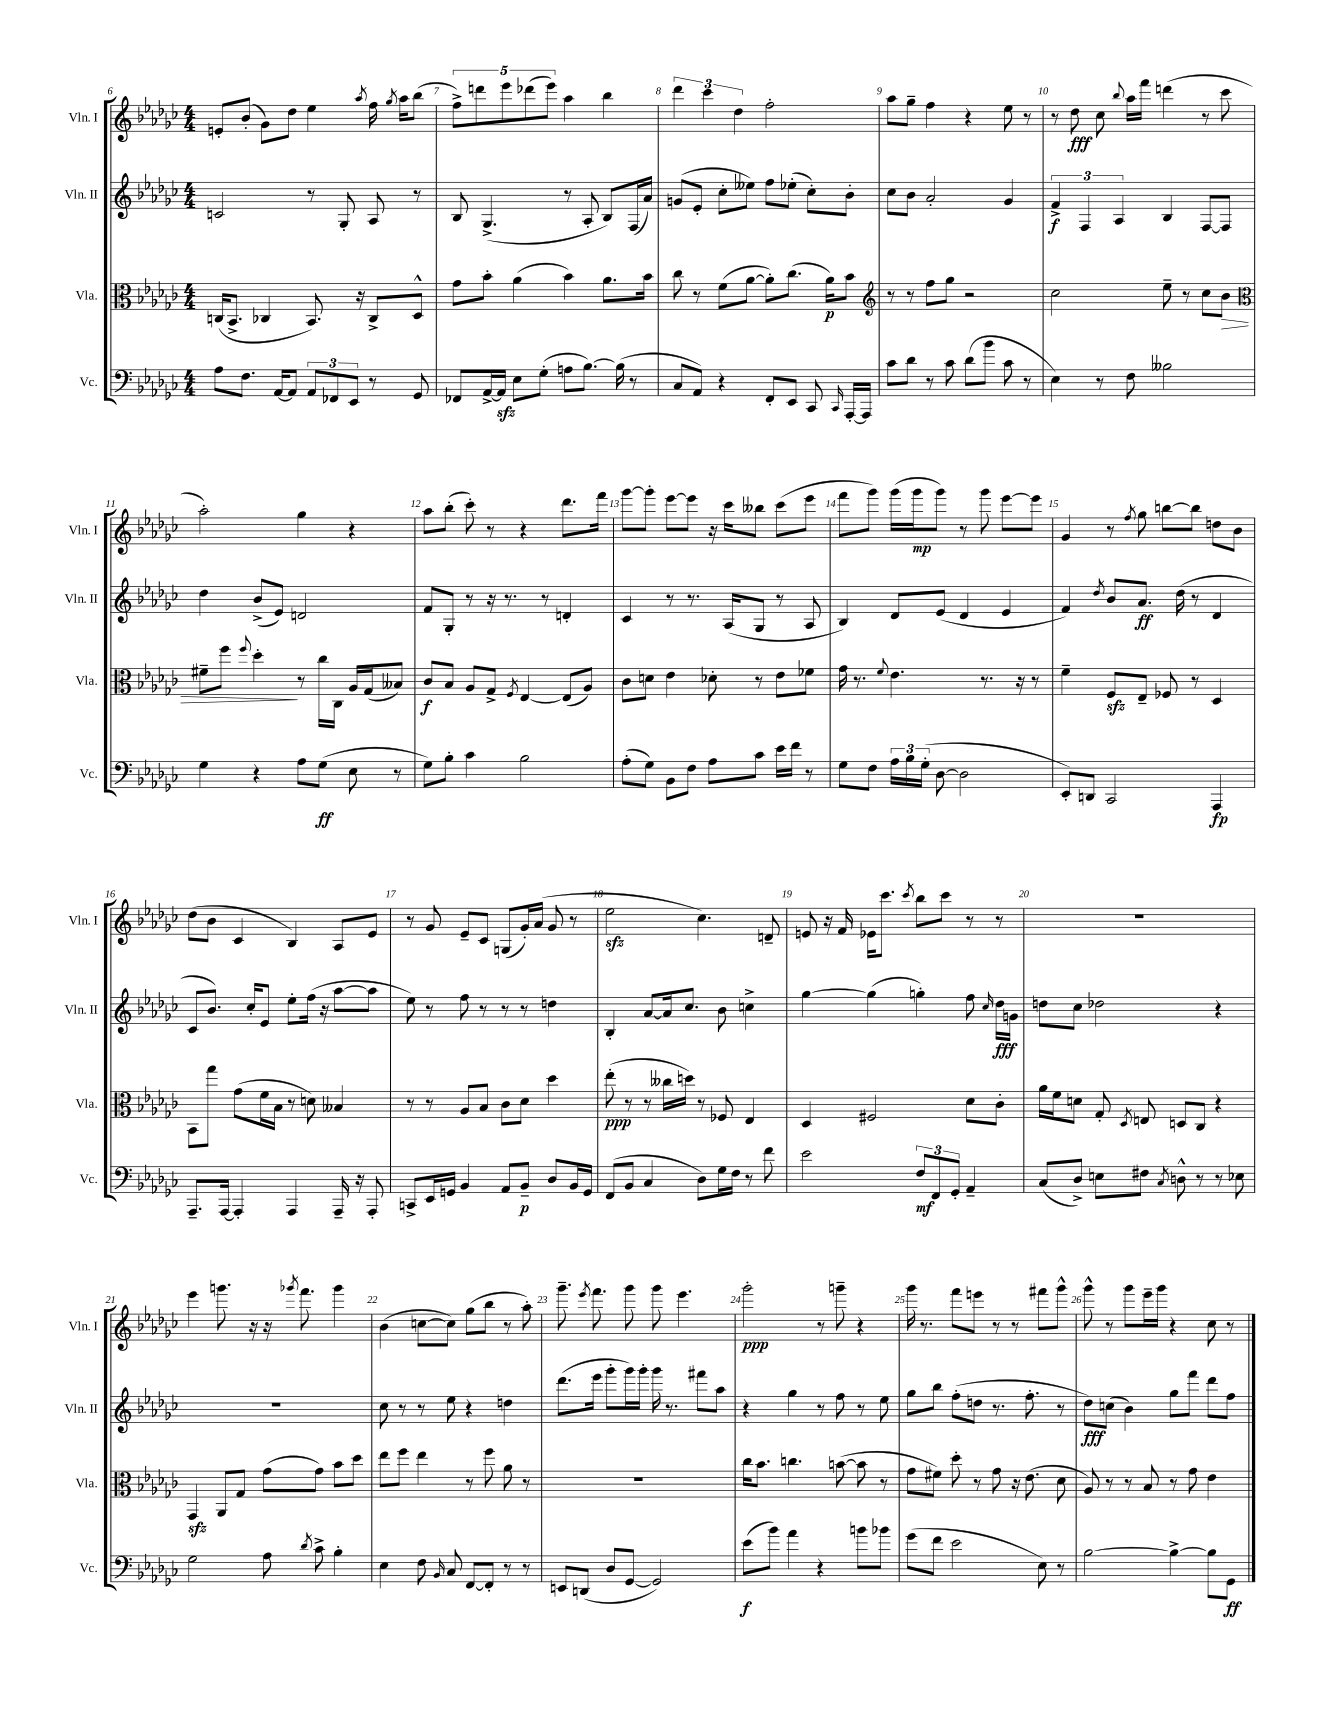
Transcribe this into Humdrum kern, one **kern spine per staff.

**kern	**dynam	**kern	**dynam	**kern	**dynam	**kern	**dynam
*part4	*part4	*part3	*part3	*part2	*part2	*part1	*part1
*staff4	*staff4	*staff3	*staff3	*staff2	*staff2	*staff1	*staff1
*I"Vc.	*	*I"Vla.	*	*I"Vln. II	*	*I"Vln. I	*
*I'Vc.	*	*I'Vla.	*	*I'Vln. II	*	*I'Vln. I	*
*clefF4	*	*clefC3	*	*clefG2	*	*clefG2	*
*k[b-e-a-d-g-c-]	*	*k[b-e-a-d-g-c-]	*	*k[b-e-a-d-g-c-]	*	*k[b-e-a-d-g-c-]	*
*M4/4	*	*M4/4	*	*M4/4	*	*M4/4	*
=6	=6	=6	=6	=6	=6	=6	=6
8A-\L	.	(16Cn/KL	.	2cn/	.	8en'/L	.
.	.	8.BB-^/J	.	.	.	.	.
8.F\J	.	.	.	.	.	(8b-'/J	.
.	.	4C-X/	.	.	.	8g-\L)	.
[16AA-/KL	.	.	.	.	.	.	.
8AA-/J]	.	.	.	.	.	8dd-\J	.
12AA-/L	.	8.BB-/)	.	8r	.	4ee-\	.
12FF-X/	.	.	.	.	.	.	.
.	.	.	.	8G-'/	.	.	.
12EE-/J	.	.	.	.	.	.	.
.	.	16r	.	.	.	.	.
.	.	.	.	.	.	8qaa-/	.
8r	.	8C-^/L	.	8A-/	.	16ff\	.
.	.	.	.	.	.	8qgg-/	.
.	.	.	.	.	.	16aa-\KL	.
8GG-/	.	8D-^^/J	.	8r	.	(8bb-\J	.
=7	=7	=7	=7	=7	=7	=7	=7
8FF-X/L	.	8g-\L	.	8B-/	.	10ff^\L)	.
.	.	.	.	.	.	10dddn\	.
[16AA-^/L	.	8b-'\J	.	(4.G-^/	.	.	.
16AA-zz/JJ]	.	.	.	.	.	.	.
.	.	.	.	.	.	10eee-\	.
8E-\L	.	(4a-\	.	.	.	.	.
.	.	.	.	.	.	(10ddd-X\	.
(8G-'\J	.	.	.	.	.	.	.
.	.	.	.	.	.	10eee-\J)	.
8An\L	.	4b-\)	.	8r	.	4aa-\	.
[8.B-\J)	.	.	.	8A-'/	.	.	.
.	.	8.a-\L	.	8B-/L)	.	4bb-\	.
(16B-\]	.	.	.	.	.	.	.
8r	.	.	.	(16F/L	.	.	.
.	.	16b-\Jk	.	16a-/JJ)	.	.	.
=8	=8	=8	=8	=8	=8	=8	=8
8C-/L	.	8cc-\	.	(8gn/L	.	6ddd-\	.
8AA-/J)	.	8r	.	8e-'/J	.	.	.
.	.	.	.	.	.	6ccc-\	.
4r	.	(8f\L	.	8cc-'\L	.	.	.
.	.	.	.	.	.	6dd-\	.
.	.	[8a-\J	.	8ee--X\J)	.	.	.
8FF'/L	.	8a-'\L])	.	8ff\L	.	2ff'\	.
8EE-/J	.	(8.cc-\J	.	(8ee-X'\J	.	.	.
8CC-/	.	.	.	8cc-'\L)	.	.	.
.	.	16a-\KL)	p	.	.	.	.
16qqCC-/	.	.	.	.	.	.	.
[16AAA-'/LL	.	8b-\J	.	8b-'\J	.	.	.
16AAA-/JJ]	.	.	.	.	.	.	.
=9	=9	=9	=9	=9	=9	=9	=9
*	*	*clefG2	*	*	*	*	*
8c-\L	.	8r	.	8cc-\L	.	8aa-\L	.
8d-\J	.	8r	.	8b-\J	.	8gg-~\J	.
8r	.	8ff\L	.	2a-'/	.	4ff\	.
8c-\	.	8gg-\J	.	.	.	.	.
(8d-\L	.	2r	.	.	.	4r	.
8b-\J	.	.	.	.	.	.	.
8c-\	.	.	.	4g-/	.	8ee-\	.
8r	.	.	.	.	.	8r	.
=10	=10	=10	=10	=10	=10	=10	=10
4E-\)	.	2cc-\	.	6f^/	f	8r	.
.	.	.	.	.	.	8dd-\	fff
.	.	.	.	6F/	.	.	.
8r	.	.	.	.	.	8cc-\	.
.	.	.	.	6A-/	.	.	.
.	.	.	.	.	.	8qqbb-/	.
8F\	.	.	.	.	.	16aa-\LL	.
.	.	.	.	.	.	16fff\JJ	.
2B--X\	.	8ee-~\	.	4B-/	.	(4dddn\	.
.	.	8r	.	.	.	.	.
.	.	8cc-\L	.	[8F/L	.	8r	.
!	!	!	!LO:HP:b	!	!	!	!
.	.	8b-\J	>	8F/J]	.	8ccc-\	.
!!LO:LB:g=z
=11	=11	=11	=11	=11	=11	=11	=11
*	*	*clefC3	*	*	*	*	*
4G-\	.	8f#X~\L	.	4dd-\	.	2aa-'\)	.
.	.	8ff\J	.	.	.	.	.
.	.	8qqff/	.	.	.	.	.
4r	.	4dd-'\	.	(8b-^/L	.	.	.
.	.	.	.	8e-/J)	.	.	.
8A-\L	.	8r	]	2dn/	.	4gg-\	.
(8G-\J	ff	16cc-\LL	.	.	.	.	.
.	.	16C-\JJ	.	.	.	.	.
8E-\	.	16A-/LL	.	.	.	4r	.
.	.	(16G-/J	.	.	.	.	.
8r	.	8B--X/J)	.	.	.	.	.
=12	=12	=12	=12	=12	=12	=12	=12
8G-\L)	.	8c-/L	f	8f/L	.	8aa-\L	.
8B-'\J	.	8B-/J	.	8G-'/J	.	(8bb-'\J	.
4c-\	.	8A-/L	.	8r	.	8ccc-'\)	.
.	.	8G-^/J	.	16r	.	8r	.
.	.	.	.	8.r	.	.	.
.	.	8qF/	.	.	.	.	.
2B-\	.	[4E-/	.	.	.	4r	.
.	.	.	.	8r	.	.	.
.	.	(8E-/L]	.	4dn'/	.	8.ddd-\L	.
.	.	8A-/J)	.	.	.	.	.
.	.	.	.	.	.	16fff\Jk	.
=13	=13	=13	=13	=13	=13	=13	=13
(8A-'\L	.	8c-\L	.	4c-/	.	[8ggg-\L	.
8G-\J)	.	8dn\J	.	.	.	8ggg-'\J]	.
8BB-\L	.	4e-\	.	8r	.	[8eee-\L	.
8F\J	.	.	.	8.r	.	8eee-\J]	.
8A-\L	.	8d-X'\	.	.	.	16r	.
.	.	.	.	(16A-/KL	.	16ccc-\KL	.
8c-\J	.	8r	.	8G-/J	.	8bb--X\J	.
16e-\LL	.	8e-\L	.	8r	.	(8ccc-\L	.
16f\JJ	.	.	.	.	.	.	.
8r	.	8f-X\J	.	8A-/	.	8eee-\J	.
=14	=14	=14	=14	=14	=14	=14	=14
8G-\L	.	16g-\	.	4B-/)	.	8fff\L	.
.	.	8.r	.	.	.	.	.
8F\J	.	.	.	.	.	8ggg-\J)	.
.	.	8qqf/	.	.	.	.	.
24A-\LL	.	4.e-\	.	8d-/L	.	(16ggg-\LL	.
24B-\	.	.	.	.	.	.	.
.	.	.	.	.	.	16ggg-\J	mp
(24G-'\JJ	.	.	.	.	.	.	.
[8D-\	.	.	.	(8e-/J	.	8ggg-\J)	.
2D-\]	.	.	.	4d-/	.	8r	.
.	.	8.r	.	.	.	8ggg-\	.
.	.	.	.	4e-/	.	[8eee-\L	.
.	.	16r	.	.	.	.	.
.	.	8r	.	.	.	8eee-\J]	.
=15	=15	=15	=15	=15	=15	=15	=15
8EE-'/L)	.	4f~\	.	4f/)	.	4g-/	.
8DDn/J	.	.	.	.	.	.	.
.	.	.	.	8qdd-/	.	.	.
2CC-/	.	8Fzz/L	.	8b-/L	.	8r	.
.	.	.	.	.	.	8qff/	.
.	.	8E-~/J	.	8.a-/J	ff	8gg-\	.
.	.	8F-X/	.	.	.	[8bbn\L	.
.	.	.	.	(16dd-\	.	.	.
.	.	8r	.	8r	.	8bb\J]	.
4AAA-/	fp	4D-/	.	4d-/	.	8ddn\L	.
.	.	.	.	.	.	8b-\J	.
!!LO:LB:g=z
=16	=16	=16	=16	=16	=16	=16	=16
8.AAA-~/L	.	8BB-\L	.	8c-/L	.	(8dd-\L	.
.	.	8gg-\J	.	8.b-/J)	.	8b-\J	.
[16AAA-/Jk	.	.	.	.	.	.	.
4AAA-'/]	.	(8g-\L	.	.	.	4c-/	.
.	.	.	.	16cc-'/KL	.	.	.
.	.	16f\L	.	8e-/J	.	.	.
.	.	16B-\JJ	.	.	.	.	.
4AAA-/	.	8r	.	8ee-'\L	.	4B-/)	.
.	.	8dn\)	.	(16ff\Jk	.	.	.
.	.	.	.	16r	.	.	.
16AAA-~/	.	4B--X/	.	[8aa-\L	.	8A-/L	.
16r	.	.	.	.	.	.	.
8AAA-'/	.	.	.	8aa-\J]	.	8e-/J	.
=17	=17	=17	=17	=17	=17	=17	=17
8CCn^/L	.	8r	.	8ee-\)	.	8r	.
16EE-/L	.	8r	.	8r	.	8g-/	.
16GGn/JJ	.	.	.	.	.	.	.
4BB-/	.	8A-/L	.	8ff\	.	8e-~/L	.
.	.	8B-/J	.	8r	.	8c-/J	.
8AA-/L	.	8c-\L	.	8r	.	(8Gn/L	.
8BB-~/J	p	8d-\J	.	8r	.	16g-'/L)	.
.	.	.	.	.	.	(16a-/JJ	.
8D-/L	.	4dd-\	.	4ddn\	.	8g-/	.
16BB-/L	.	.	.	.	.	8r	.
16GG/JJ	.	.	.	.	.	.	.
=18	=18	=18	=18	=18	=18	=18	=18
(8FF/L	.	(8ee-'\	ppp	4B-'/	.	2ee-zz\	.
8BB-/J	.	8r	.	.	.	.	.
4C-/	.	8r	.	[8a-/L	.	.	.
.	.	16cc--X\LL	.	16a-/k]	.	.	.
.	.	16ddn\JJ)	.	8.cc-/J	.	.	.
8D-\L)	.	8r	.	.	.	4.cc-\)	.
16G-\L	.	8F-X/	.	8b-\	.	.	.
16F\JJ	.	.	.	.	.	.	.
8r	.	4E-/	.	4ccn^\	.	.	.
8f\	.	.	.	.	.	8dn~/	.
=19	=19	=19	=19	=19	=19	=19	=19
2e-\	.	4D-/	.	[4gg-\	.	8en/	.
.	.	.	.	.	.	16r	.
.	.	.	.	.	.	16f/	.
.	.	2F#X/	.	(4gg-\]	.	16e-X\KL	.
.	.	.	.	.	.	8.ccc-\J	.
.	.	.	.	.	.	8qccc-/	.
12F/L	mf	.	.	4ggn'\)	.	8bb-\L	.
12FF/	.	.	.	.	.	.	.
.	.	.	.	.	.	8ccc-\J	.
12GG-'/J	.	.	.	.	.	.	.
4AA-~/	.	8d-\L	.	8ff\	.	8r	.
.	.	.	.	16qqcc-/	.	.	.
.	.	8c-'\J	.	16dd-\LL	fff	8r	.
.	.	.	.	16gn\JJ	.	.	.
=20	=20	=20	=20	=20	=20	=20	=20
(8C-/L	.	16a-\LL	.	8ddn\L	.	1r	.
.	.	16f\J	.	.	.	.	.
8D-^/J)	.	8dn\J	.	8cc-\J	.	.	.
8En\L	.	8G-'/	.	2dd-X\	.	.	.
.	.	8qD-/	.	.	.	.	.
8F#X\J	.	8En/	.	.	.	.	.
8qC-/	.	.	.	.	.	.	.
8Dn^^\	.	8Dn/L	.	.	.	.	.
8r	.	8C-/J	.	.	.	.	.
8r	.	4r	.	4r	.	.	.
8E-X\	.	.	.	.	.	.	.
!!LO:LB:g=z
=21	=21	=21	=21	=21	=21	=21	=21
2G-\	.	4GG-zz/	.	1r	.	4eee-\	.
.	.	8AA-/L	.	.	.	8.gggn\	.
.	.	8G-/J	.	.	.	.	.
.	.	.	.	.	.	16r	.
8A-\	.	(8g-\L	.	.	.	16r	.
.	.	.	.	.	.	8qggg-X/	.
.	.	.	.	.	.	8.fff\	.
8qd-/	.	.	.	.	.	.	.
8c-^\	.	8g-\J)	.	.	.	.	.
4B-'\	.	8b-\L	.	.	.	4ggg-\	.
.	.	8dd-\J	.	.	.	.	.
=22	=22	=22	=22	=22	=22	=22	=22
4E-\	.	8ee-\L	.	8cc-\	.	(4b-\	.
.	.	8ff\J	.	8r	.	.	.
8F\	.	4ee-\	.	8r	.	[8ccn\L	.
16qqBB-/	.	.	.	.	.	.	.
8C-/	.	.	.	8ee-\	.	8cc\J])	.
[8FF/L	.	8r	.	4r	.	(8gg-\L	.
8FF'/J]	.	8ff\	.	.	.	8bb-\J	.
8r	.	8a-\	.	4ddn\	.	8r	.
8r	.	8r	.	.	.	8aa-'\)	.
=23	=23	=23	=23	=23	=23	=23	=23
8EEn/L	.	1r	.	(8.ddd-\L	.	8.ggg-~\	.
(8DDn/J	.	.	.	.	.	.	.
.	.	.	.	.	.	8qeee-/	.
.	.	.	.	16eee-\Jk	.	8.fff\	.
8D-/L	.	.	.	8ggg-'\L	.	.	.
[8GG-/J	.	.	.	16ggg-\L)	.	8ggg-\	.
.	.	.	.	16ggg-'\JJ	.	.	.
2GG-/])	.	.	.	16ggg-\	.	8ggg-\	.
.	.	.	.	8.r	.	.	.
.	.	.	.	.	.	4.eee-\	.
.	.	.	.	8fff#X\L	.	.	.
.	.	.	.	8aa-\J	.	.	.
=24	=24	=24	=24	=24	=24	=24	=24
(8e-\L	f	16cc-\KL	.	4r	.	2ggg-'\	ppp
.	.	8.b-\J	.	.	.	.	.
8b-\J)	.	.	.	.	.	.	.
4a-\	.	4.ccn\	.	4gg-\	.	.	.
4r	.	.	.	8r	.	8r	.
.	.	([8bn\	.	8ff\	.	8gggn~\	.
8bn\L	.	8b\]	.	8r	.	4r	.
8b-X\J	.	8r	.	8ee-\	.	.	.
=25	=25	=25	=25	=25	=25	=25	=25
(8g-\L	.	8g-\L	.	8gg-\L	.	16ggg-\	.
.	.	.	.	.	.	8.r	.
8f\J	.	8f#X\J)	.	8bb-\J	.	.	.
2e-\	.	8dd-'\	.	(8ff'\L	.	8fff\L	.
.	.	8r	.	8ddn\J	.	8eeen\J	.
.	.	8g-\	.	8.r	.	8r	.
.	.	16r	.	.	.	8r	.
.	.	(8.e-\	.	8.ff'\	.	.	.
8E-\)	.	.	.	.	.	8fff#X\L	.
8r	.	8d-\	.	8r	.	8ggg-^^\J	.
=26	=26	=26	=26	=26	=26	=26	=26
[2B-\	.	8A-/)	.	8dd-\L)	fff	8ggg-^^\	.
.	.	8r	.	(8ccn\J	.	8r	.
.	.	8r	.	4b-\)	.	8ggg-\L	.
.	.	8B-/	.	.	.	16eee-~\L	.
.	.	.	.	.	.	16ggg-\JJ	.
4B-^\_	.	8r	.	8gg-\L	.	4r	.
.	.	8g-\	.	8fff\J	.	.	.
8B-\L]	.	4e-\	.	8ddd-\L	.	8cc-\	.
8GG-\J	ff	.	.	8ff\J	.	8r	.
==	==	==	==	==	==	==	==
*-	*-	*-	*-	*-	*-	*-	*-
